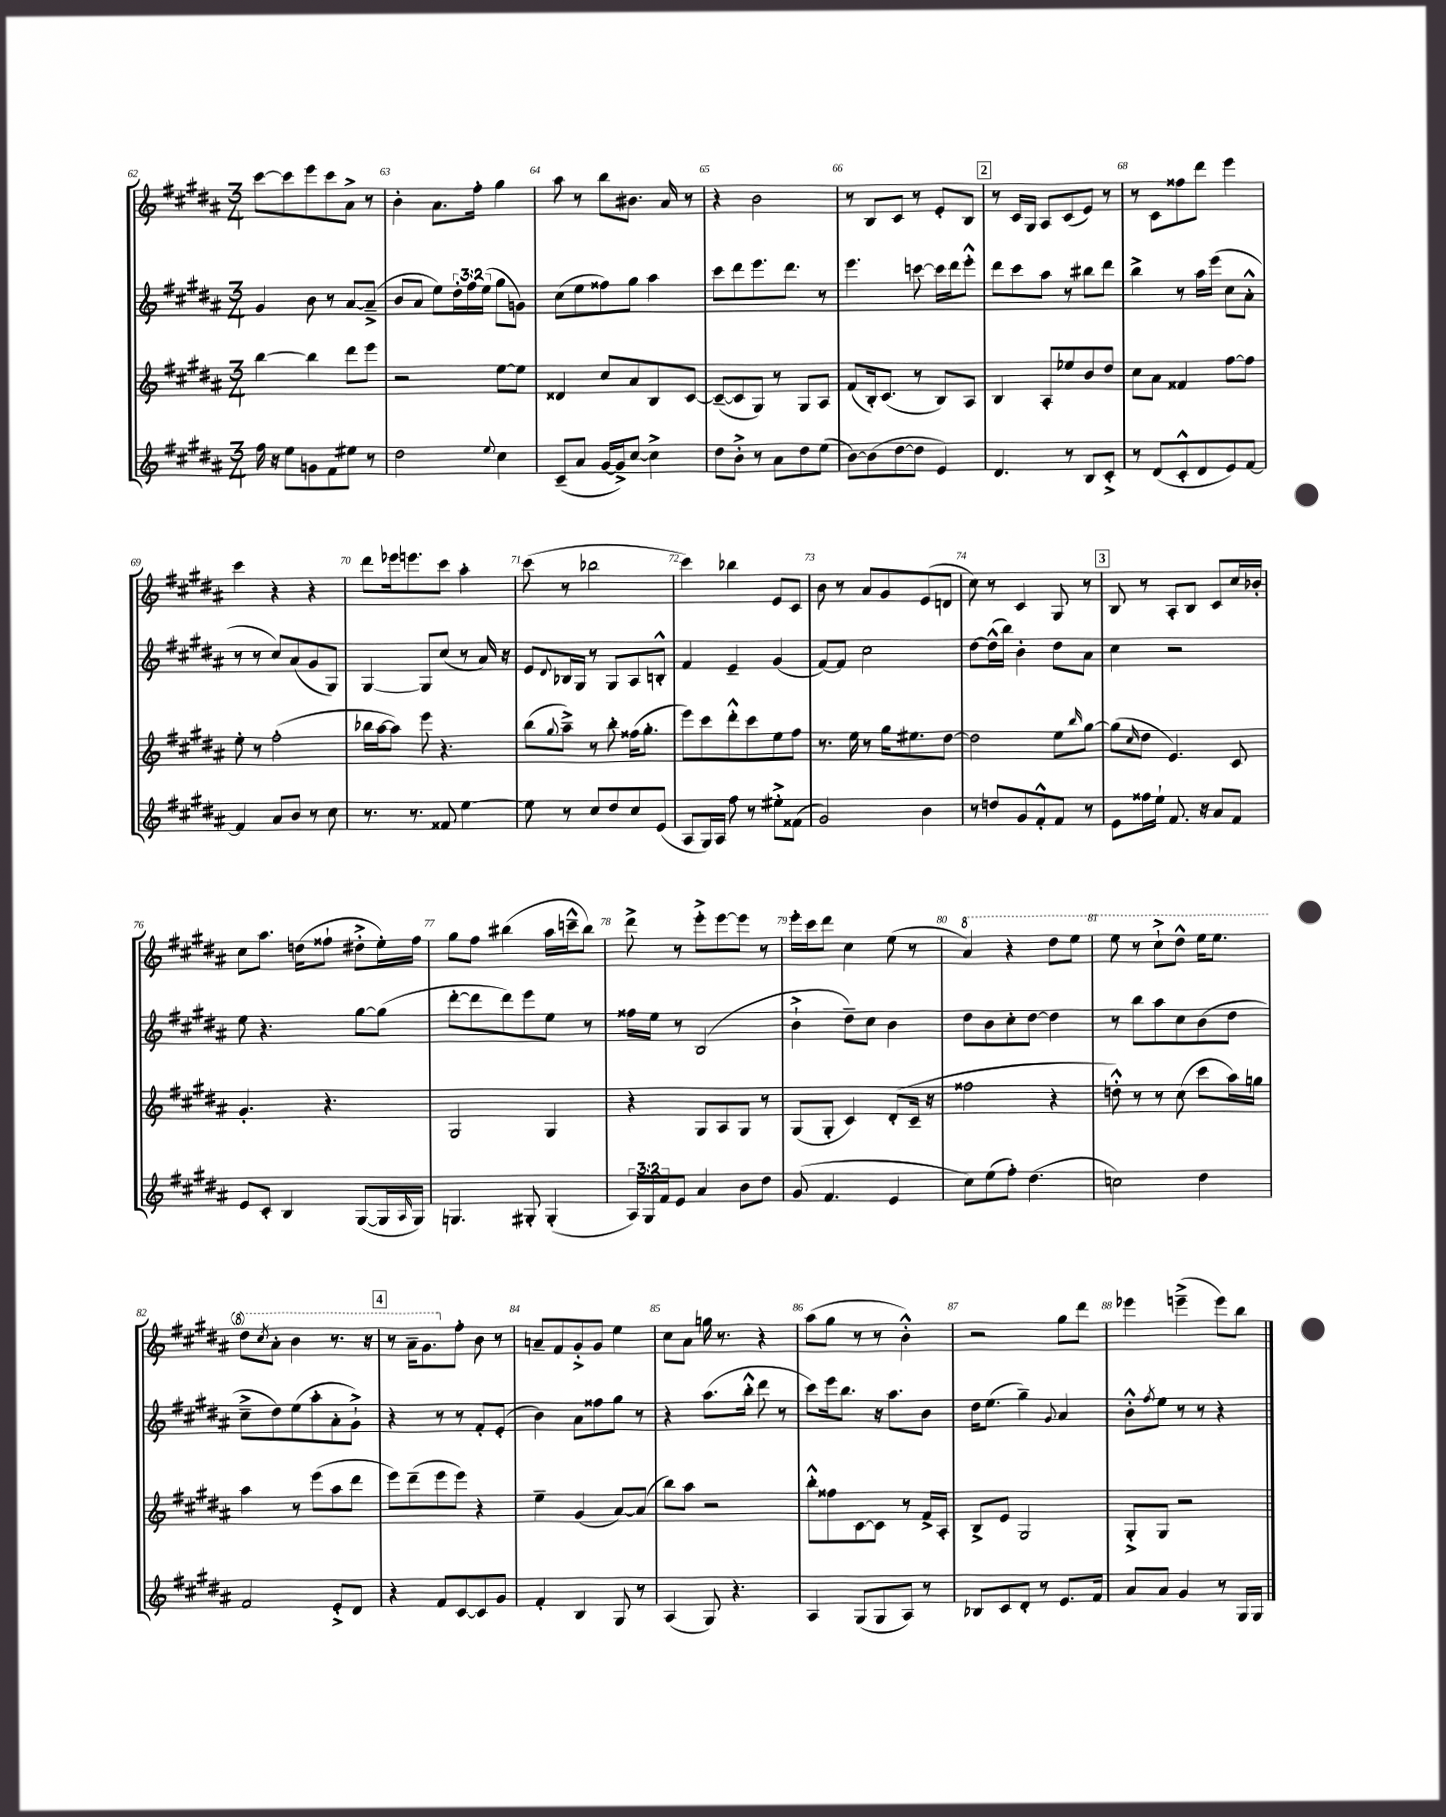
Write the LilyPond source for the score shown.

<<
\new StaffGroup <<
\new Staff = "s0" {
    \clef treble \key b \major \numericTimeSignature \time 3/4
    cis'''8~ cis'''8 e'''8 cis'''8 ais'8-> r8 |
    b'4-. ais'8. fis''16-. gis''4 |
    ais''8 r8 b''8 bis'8. ais'16 r8 |
    r4 b'2 |
    r8 b8 cis'8 r8 e'8-. b8 |
    \mark \markup { \box "2" } r8 cis'16 gis16 ais8 cis'8( e'8) r8 |
    r8 cis'8 fisis''8 dis'''8 e'''4 |
    cis'''4 r4 r4 |
    dis'''8 ees'''16 e'''8. cis'''8 ais''4-. |
    cis'''8( r8 bes''2 |
    cis'''4) bes''4 e'8 cis'8 |
    b'8 r8 ais'8 gis'8 e'8( d'8 |
    cis''8) r8 cis'4 gis8 r8 |
    \mark \markup { \box "3" } b8 r8 ais8-. b8 cis'8 cis''16 bes'16-. |
    cis''8 ais''8. d''16( fisis''8-! dis''8-.-> e''16-.) fisis''16 |
    gis''8 fis''8 bis''4( ais''16 c'''16---^ bis''8) |
    dis'''8-> r8 e'''8-.-> e'''8~ e'''8 r8 |
    e'''16-. cis'''16 dis'''8 cis''4 e''8( r8 |
    \ottava #1 ais''4) r4 dis'''8 e'''8 |
    e'''8 r8 cis'''8-!-> dis'''8-^ e'''16 e'''8. |
    dis'''8 \acciaccatura { cis'''8 } ais''8-. b''4 r8. r16 |
    \mark \markup { \box "4" } r8 ais''16-- gis''8. \ottava #0 fis''8-. b'8 r8 |
    a'8-- fis'8 gis'8-.-> gis'8 e''4 |
    cis''8 ais'8 g''16 r8. r4 |
    ais''8( gis''8 r8 r8 b'4-.-^) |
    r2 gis''8 dis'''8 |
    ees'''4 e'''4--->( e'''8) b''8 \bar "|." |
}
\new Staff = "s1" {
    \clef treble \key b \major \numericTimeSignature \time 3/4 \override Staff.TupletNumber.text = #tuplet-number::calc-fraction-text
    gis'4 b'8 r8 ais'8~ ais'8--->( |
    b'8 ais'8 e''8) \tuplet 3/2 { dis''16-. fis''16 e''16( } gis''8 g'8) |
    cis''8( e''8 fisis''8) gis''8 ais''4 |
    cis'''8 dis'''8 e'''8. dis'''8. r8 |
    e'''4. c'''8~ c'''16 dis'''16 e'''8-.-^ |
    \mark \markup { \box "2" } dis'''8 cis'''8 ais''8 r8 bis''8 dis'''8 |
    b''4-> r8 ais''16 e'''16( cis''8 ais'8-.-^ |
    r8 r8 cis''8) ais'8( gis'8 gis8) |
    gis4~ gis8 cis''8( r8 ais'16) r16 |
    e'8 \appoggiatura { dis'8 } bes16 gis16 r8 gis8 ais8 b8-.-^ |
    fis'4 e'4-- gis'4( |
    fis'8~) fis'8 cis''2 |
    dis''8~ dis''16-^( b''16) b'4-. dis''8 ais'8 |
    \mark \markup { \box "3" } cis''4 r2 |
    e''8 r4. gis''8~ gis''8( |
    dis'''8~-. dis'''8 dis'''8) e'''8 e''8 r8 |
    fisis''16 e''16 r8 b2( |
    b'4-!-> dis''8--) cis''8 b'4 |
    dis''8 b'8 cis''8-. dis''8~ dis''4 |
    r8 b''8 ais''8 cis''8 b'8( dis''8 |
    cis''8---> dis''8) e''8( ais''8-. ais'8-. gis'8-!->) |
    \mark \markup { \box "4" } r4 r8 r8 fis'8-. e'8-.( |
    b'4) ais'8 fisis''8 gis''8 r8 |
    r4 ais''8.( b''16-.-^ dis'''8 r8 |
    cis'''8) e'''16 b''8. r16 ais''8. b'8 |
    dis''16 e''8.( gis''4--) \appoggiatura { gis'8 } ais'4 |
    b'8-.-^ \acciaccatura { fis''8 } e''8 r8 r8 r4 \bar "|." |
}
\new Staff = "s2" {
    \clef treble \key b \major \numericTimeSignature \time 3/4
    b''4~ b''4 dis'''8 e'''8 |
    r2 e''8~ e''8 |
    disis'4 cis''8 ais'8 b8 cis'8~ |
    cis'8~--( cis'8 gis8) r8 gis8 ais8 |
    fis'8( b16-.) cis'8.( r8 b8) ais8 |
    \mark \markup { \box "2" } b4 ais8-. ees''8 b'8 dis''8 |
    cis''8 ais'8 fisis'4 fis''8~ fis''8 |
    e''8-. r8 fis''2-.( |
    bes''16 ais''16~ ais''8) e'''8 r4. |
    b''8( \appoggiatura { gis''8 } ais''8--->) r8 b''8-. fisis''16( gis''8.-. |
    e'''8) cis'''8 dis'''8-.-^ cis'''8 e''8 fis''8 |
    r8. e''16 r8 gis''16 eis''8. dis''8~ |
    dis''2 e''8 \grace { b''16 } gis''8~ |
    \mark \markup { \box "3" } gis''8( \grace { cis''16 } dis''8 e'4.) cis'8 |
    gis'4.-. r4. |
    gis2 gis4 |
    r4 gis8 ais8 gis8 r8 |
    gis8( gis8-. cis'4) dis'8-.( cis'16-- r16 |
    fisis''2 r4 |
    d''8-.-^) r8 r8 cis''8( cis'''8 ais''16) g''16 |
    ais''4 r8 e'''8( ais''8 dis'''8 |
    \mark \markup { \box "4" } e'''8) dis'''8--( e'''8 e'''8) r4 |
    e''4-- gis'4( ais'8~) ais'8( |
    b''8) ais''8 r2 |
    b''8-.-^ fisis''8 cis'8~ cis'8 r8 fis'16-> ais16-. |
    b8-> e'8 gis2 |
    gis8-.-> gis8 r2 \bar "|." |
}
\new Staff = "s3" {
    \clef treble \key b \major \numericTimeSignature \time 3/4 \override Staff.TupletNumber.text = #tuplet-number::calc-fraction-text
    fis''16 r16 e''8 g'8 fis'8 eis''8 r8 |
    dis''2 \appoggiatura { e''8 } cis''4 |
    cis'8--( ais'8 gis'16~ gis'16->) cis''8~ cis''4-> |
    dis''8 b'8-.-> r8 ais'8 dis''8 e''8( |
    b'8~) b'8( dis''8~ dis''8 e'4) |
    \mark \markup { \box "2" } dis'4. r8 b8 cis'8-.-> |
    r8 dis'8( cis'8-.-^ dis'8 e'8) fis'8~ |
    fis'4 ais'8 b'8 r8 cis''8 |
    r8. r8. fisis'8 e''4~ |
    e''8 r8 cis''8 dis''8 cis''8 e'8( |
    ais8 gis16) ais16 fis''8 r8 eis''8-.-> fisis'8( |
    gis'2) b'4 |
    r8 d''8 gis'8 fis'8-.-^ fis'8 r8 |
    \mark \markup { \box "3" } e'8 fisis''16 e''16-! fis'8. r16 ais'8 fis'8 |
    e'8 cis'8-. b4 gis8~( gis16 \grace { ais16 } gis16) |
    g4. gis8-. gis4-.( |
    \tuplet 3/2 { ais16) gis16 fis'16 } e'8 ais'4 b'8 dis''8 |
    gis'8( fis'4. e'4 |
    cis''8) e''8( fis''8-.) dis''4.( |
    c''2) dis''4 |
    fis'2 e'8-.-> dis'8 |
    \mark \markup { \box "4" } r4 fis'8 cis'8~ cis'8 gis'8 |
    fis'4-. b4 gis8 r8 |
    ais4( gis8) r4. |
    ais4 gis8( gis8 ais8) r8 |
    bes8 cis'8 dis'8-. r8 e'8. fis'16 |
    ais'8 ais'8 gis'4 r8 gis16 gis16 \bar "|." |
}
>>
>>
\layout { \context { \Score currentBarNumber = #62 \override BarNumber.break-visibility = ##(#f #t #t) barNumberVisibility = #all-bar-numbers-visible } }
